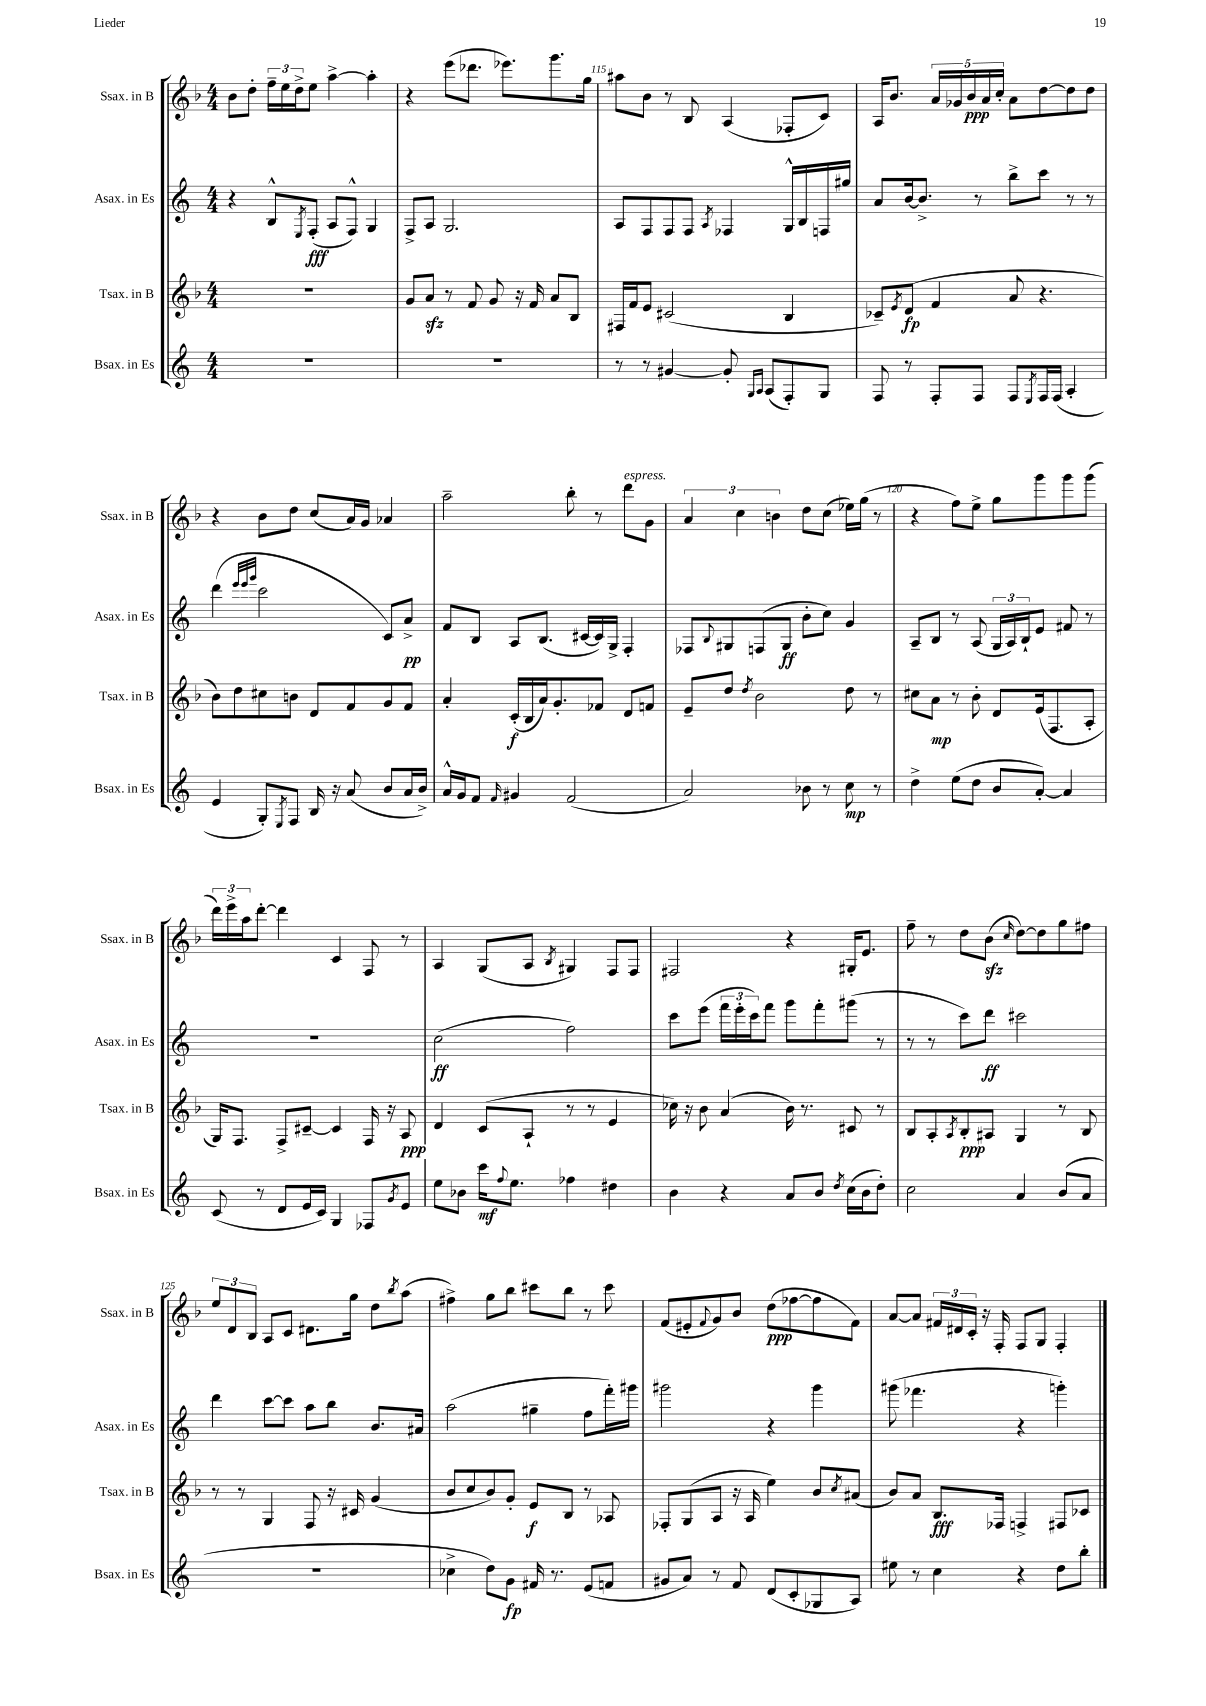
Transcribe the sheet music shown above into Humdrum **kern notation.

**kern	**dynam	**kern	**dynam	**kern	**dynam	**kern	**dynam
*part4	*part4	*part3	*part3	*part2	*part2	*part1	*part1
*staff4	*staff4	*staff3	*staff3	*staff2	*staff2	*staff1	*staff1
*I"Bsax. in Es	*	*I"Tsax. in B	*	*I"Asax. in Es	*	*I"Ssax. in B	*
*I'Bsax. in Es	*	*I'Tsax. in B	*	*I'Asax. in Es	*	*I'Ssax. in B	*
*clefG2	*	*clefG2	*	*clefG2	*	*clefG2	*
*k[]	*	*k[b-]	*	*k[]	*	*k[b-]	*
*M4/4	*	*M4/4	*	*M4/4	*	*M4/4	*
=113	=113	=113	=113	=113	=113	=113	=113
1r	.	1r	.	4r	.	8b-\L	.
.	.	.	.	.	.	8dd'\J	.
.	.	.	.	8B^^/L	.	24ff~\LL	.
.	.	.	.	.	.	24ee\	.
.	.	.	.	.	.	24dd^\J	.
.	.	.	.	8qE/	.	.	.
.	.	.	.	(8F'/J	fff	8ee\J	.
.	.	.	.	8A/L	.	[4aa^\	.
.	.	.	.	8F^^/J)	.	.	.
.	.	.	.	4G/	.	4aa'\]	.
=114	=114	=114	=114	=114	=114	=114	=114
1r	.	8g/L	.	8F^/L	.	4r	.
.	.	8azz/J	.	8A/J	.	.	.
.	.	8r	.	2.G/	.	(8eee\L	.
.	.	8f/	.	.	.	8.ddd-X\J	.
.	.	8g/	.	.	.	.	.
.	.	.	.	.	.	8.eee-X\L)	.
.	.	16r	.	.	.	.	.
.	.	16f/	.	.	.	.	.
.	.	8a/L	.	.	.	8.ggg\	.
.	.	8B-/J	.	.	.	.	.
.	.	.	.	.	.	16gg\Jk	.
=115	=115	=115	=115	=115	=115	=115	=115
8r	.	16F#X/LL	.	8A/L	.	8aa#X\L	.
.	.	16f/J	.	.	.	.	.
8r	.	8e/J	.	8F/	.	8b-\J	.
[4g#X/	.	(2c#X/	.	8F/	.	8r	.
.	.	.	.	8F/J	.	8B-/	.
.	.	.	.	8qA/	.	.	.
8g#'/]	.	.	.	4F-X/	.	(4A/	.
16qqG/LL	.	.	.	.	.	.	.
16qqA/JJ	.	.	.	.	.	.	.
(8A/L	.	.	.	.	.	.	.
8F'/)	.	4B-/	.	16G^^/LL	.	8F-X'/L	.
.	.	.	.	16B/	.	.	.
8G/J	.	.	.	16Fn/	.	8c/J)	.
.	.	.	.	16gg#X/JJ	.	.	.
=116	=116	=116	=116	=116	=116	=116	=116
8F/	.	8c-X~/L)	.	8a/L	.	16A/KL	.
.	.	.	.	.	.	8.b-/J	.
.	.	8qe/	.	.	.	.	.
8r	.	(8d/J	fp	[16b/k	.	.	.
.	.	.	.	8.b^/J]	.	.	.
8F'/L	.	4f/	.	.	.	20a/LL	.
.	.	.	.	.	.	20g-X/	.
.	.	.	.	.	.	20b-/	ppp
8F/J	.	.	.	8r	.	.	.
.	.	.	.	.	.	20a/	.
.	.	.	.	.	.	20cc'/JJ	.
8F/L	.	8a/	.	8bb^\L	.	8a\L	.
8qE/	.	.	.	.	.	.	.
16F/L	.	4.r	.	8ccc\J	.	[8dd\	.
(16F/JJ	.	.	.	.	.	.	.
4A'/	.	.	.	8r	.	8dd\]	.
.	.	.	.	8r	.	8dd\J	.
!!LO:LB:g=z
=117	=117	=117	=117	=117	=117	=117	=117
4e/	.	8b-\L)	.	(4ddd\	.	4r	.
.	.	8dd\	.	.	.	.	.
.	.	.	.	32qqeee/LLL	.	.	.
.	.	.	.	32qqeee/	.	.	.
.	.	.	.	32qqggg/JJJ	.	.	.
8G'/L)	.	8cc#X\	.	2ccc\	.	8b-\L	.
8qE/	.	.	.	.	.	.	.
8F/J	.	8bn\J	.	.	.	8dd\J	.
16B/	.	8d/L	.	.	.	(8cc/L	.
16r	.	.	.	.	.	.	.
(8a/	.	8f/	.	.	.	16a/L)	.
.	.	.	.	.	.	16g/JJ	.
8b/L	.	8g/	.	8c/L)	.	4a-X/	.
16a/L	.	8f/J	.	8a^/J	pp	.	.
16b^/JJ)	.	.	.	.	.	.	.
=118	=118	=118	=118	=118	=118	=118	=118
16a^^/LL	.	4a'/	.	8f/L	.	2aa~\	.
16g/J	.	.	.	.	.	.	.
8f/J	.	.	.	8B/J	.	.	.
16qqf/	.	.	.	.	.	.	.
4g#X/	.	(16c'/LL	f	8A/L	.	.	.
.	.	16B-/	.	.	.	.	.
.	.	16a/J)	.	(8.B/J	.	.	.
.	.	8.g'/	.	.	.	.	.
(2f/	.	.	.	.	.	8bb-'\	.
.	.	.	.	[16c#X/LL	.	.	.
.	.	8f-X/J	.	16c#/])	.	8r	.
.	.	.	.	16G^/JJ	.	.	.
!	!	!	!	!	!	!LO:TX:a:i:t=espress.	!
.	.	8d/L	.	4F'/	.	8ddd\L	.
.	.	8fn/J	.	.	.	8g\J	.
=119	=119	=119	=119	=119	=119	=119	=119
2a/)	.	8e~/L	.	8F-X/L	.	6a/	.
.	.	.	.	8qqB/	.	.	.
.	.	8dd/J	.	8G#X/	.	.	.
.	.	.	.	.	.	6cc\	.
.	.	8qdd/	.	.	.	.	.
.	.	2b-\	.	(8Fn/	.	.	.
.	.	.	.	.	.	6bn\	.
.	.	.	.	8G#/J	ff	.	.
8b-X\	.	.	.	8b'\L	.	8dd\L	.
8r	.	.	.	8cc\J)	.	(8cc\J	.
8cc\	mp	8dd\	.	4g/	.	16ee-X\LL)	.
.	.	.	.	.	.	(16gg\JJ	.
8r	.	8r	.	.	.	8r	.
=120	=120	=120	=120	=120	=120	=120	=120
4dd^\	.	8cc#X\L	.	8A~/L	.	4r	.
.	.	8a\J	mp	8B/J	.	.	.
(8ee\L	.	8r	.	8r	.	8ff\L)	.
8dd\J	.	8b-'\	.	(8A/	.	8ee^\J	.
8b/L	.	8d/L	.	24G/LL	.	8gg\L	.
.	.	.	.	24A/)	.	.	.
.	.	.	.	24B`/J	.	.	.
[8a'/J)	.	(16e/k	.	8e/J	.	8ggg\	.
.	.	8.F/	.	.	.	.	.
4a/]	.	.	.	8f#X/	.	8ggg\	.
.	.	8A'/J	.	8r	.	(8ggg\J	.
!!LO:LB:g=z
=121	=121	=121	=121	=121	=121	=121	=121
(8c/	.	16G/KL)	.	1r	.	24ddd\LL)	.
.	.	.	.	.	.	24eee^\	.
.	.	8.F/J	.	.	.	.	.
.	.	.	.	.	.	24aa\J	.
8r	.	.	.	.	.	[8ddd'\J	.
8d/L	.	8F^/L	.	.	.	4ddd\]	.
16e/L	.	[8c#X~/J	.	.	.	.	.
16c/JJ)	.	.	.	.	.	.	.
4G/	.	4c#/]	.	.	.	4c/	.
8F-X/L	.	16F/	.	.	.	8F/	.
.	.	16r	.	.	.	.	.
8qg/	.	.	.	.	.	.	.
8e/J	.	8A/	ppp	.	.	8r	.
=122	=122	=122	=122	=122	=122	=122	=122
8ee\L	.	4d/	.	(2cc\	ff	4A/	.
8b-X\J	.	.	.	.	.	.	.
16ccc\KL	mf	(8c/L	.	.	.	(8G/L	.
8qqff/	.	.	.	.	.	.	.
8.ee\J	.	.	.	.	.	.	.
.	.	8A`/J	.	.	.	8A/J	.
.	.	.	.	.	.	8qB-/	.
4ff-X\	.	8r	.	2ff\)	.	4G#X/)	.
.	.	8r	.	.	.	.	.
4dd#X\	.	4e/	.	.	.	8F/L	.
.	.	.	.	.	.	8F/J	.
=123	=123	=123	=123	=123	=123	=123	=123
4b\	.	16cc-X\)	.	8ccc\L	.	2F#X/	.
.	.	16r	.	.	.	.	.
.	.	8b-\	.	(8eee\J	.	.	.
4r	.	(4a/	.	24fff\LL	.	.	.
.	.	.	.	24eee'\	.	.	.
.	.	.	.	24ccc\J)	.	.	.
.	.	.	.	8fff\J	.	.	.
8a/L	.	16b-\)	.	8ggg\L	.	4r	.
.	.	8.r	.	.	.	.	.
8b/J	.	.	.	8fff'\	.	.	.
8qdd/	.	.	.	.	.	.	.
(16cc\LL	.	8c#X/	.	(8ggg#X\J	.	16G#X'/KL	.
16b\J	.	.	.	.	.	8.e/J	.
8dd'\J)	.	8r	.	8r	.	.	.
=124	=124	=124	=124	=124	=124	=124	=124
2cc\	.	8B-/L	.	8r	.	8ff~\	.
.	.	8A'/	.	8r	.	8r	.
.	.	8qA/	.	.	.	.	.
.	.	8B-'/	ppp	8ccc\L)	.	8dd\L	.
.	.	8A#X/J	.	8ddd\J	ff	(8b-zz\J	.
.	.	.	.	.	.	16qqcc/	.
4a/	.	4G/	.	2ccc#X\	.	[8dd\L)	.
.	.	.	.	.	.	8dd\]	.
(8b/L	.	8r	.	.	.	8gg\	.
8a/J	.	8B-/	.	.	.	8ff#X\J	.
!!LO:LB:g=z
=125	=125	=125	=125	=125	=125	=125	=125
1r	.	8r	.	4ddd\	.	12ee/L	.
.	.	.	.	.	.	12d/	.
.	.	8r	.	.	.	.	.
.	.	.	.	.	.	12B-/J	.
.	.	4G/	.	[8ccc\L	.	8A/L	.
.	.	.	.	8ccc\J]	.	8c/J	.
.	.	8F/	.	8aa\L	.	8.d#X\L	.
.	.	16r	.	8bb\J	.	.	.
.	.	16c#X/	.	.	.	16gg\Jk	.
.	.	(4g/	.	8.b/L	.	8dd\L	.
.	.	.	.	.	.	8qbb-/	.
.	.	.	.	.	.	(8aa\J	.
.	.	.	.	16a#X/Jk	.	.	.
=126	=126	=126	=126	=126	=126	=126	=126
4cc-X^\	.	8b-/L	.	(2aa\	.	4ff#X^\)	.
.	.	8cc/	.	.	.	.	.
8dd\L)	.	8b-/)	.	.	.	8gg\L	.
8g\J	fp	8g'/J	.	.	.	8bb-\J	.
16f#X/	.	8e/L	f	4gg#X~\	.	8ccc#X\L	.
8.r	.	.	.	.	.	.	.
.	.	8B-/J	.	.	.	8bb-\J	.
(8e/L	.	8r	.	8ff\L	.	8r	.
8fn/J	.	8A-X/	.	16fff'\L)	.	8ccc#\	.
.	.	.	.	16ggg#X\JJ	.	.	.
=127	=127	=127	=127	=127	=127	=127	=127
8g#X/L	.	8F-X'/L	.	2ggg#X\	.	(8f/L	.
8a/J)	.	(8G/	.	.	.	8e#X'/	.
.	.	.	.	.	.	8qqf/	.
8r	.	8A/J	.	.	.	8g/)	.
8f/	.	16r	.	.	.	8b-/J	.
.	.	16A/	.	.	.	.	.
(8d/L	.	4ee\)	.	4r	.	(8dd\L	ppp
8c'/	.	.	.	.	.	[8ff-X\	.
8G-X/	.	8b-/L	.	4ggg#\	.	8ff-\]	.
.	.	8qcc/	.	.	.	.	.
8A/J)	.	(8a#X/J	.	.	.	8f\J)	.
=128	=128	=128	=128	=128	=128	=128	=128
8ee#X\	.	8b-/L)	.	(8ggg#X\	.	[8a/L	.
8r	.	8a/J	.	4.fff-X\	.	8a/J]	.
4cc\	.	8.B-/L	fff	.	.	24f#X/LL	.
.	.	.	.	.	.	24d#X/	.
.	.	.	.	.	.	24c'/JJ	.
.	.	.	.	.	.	16r	.
.	.	16F-X/Jk	.	.	.	16F'/	.
4r	.	4Fn^/	.	4r	.	8F/L	.
.	.	.	.	.	.	8G/J	.
8dd\L	.	8F#X/L	.	4gggn'\)	.	4F'/	.
8bb'\J	.	8c-X/J	.	.	.	.	.
==	==	==	==	==	==	==	==
*-	*-	*-	*-	*-	*-	*-	*-
